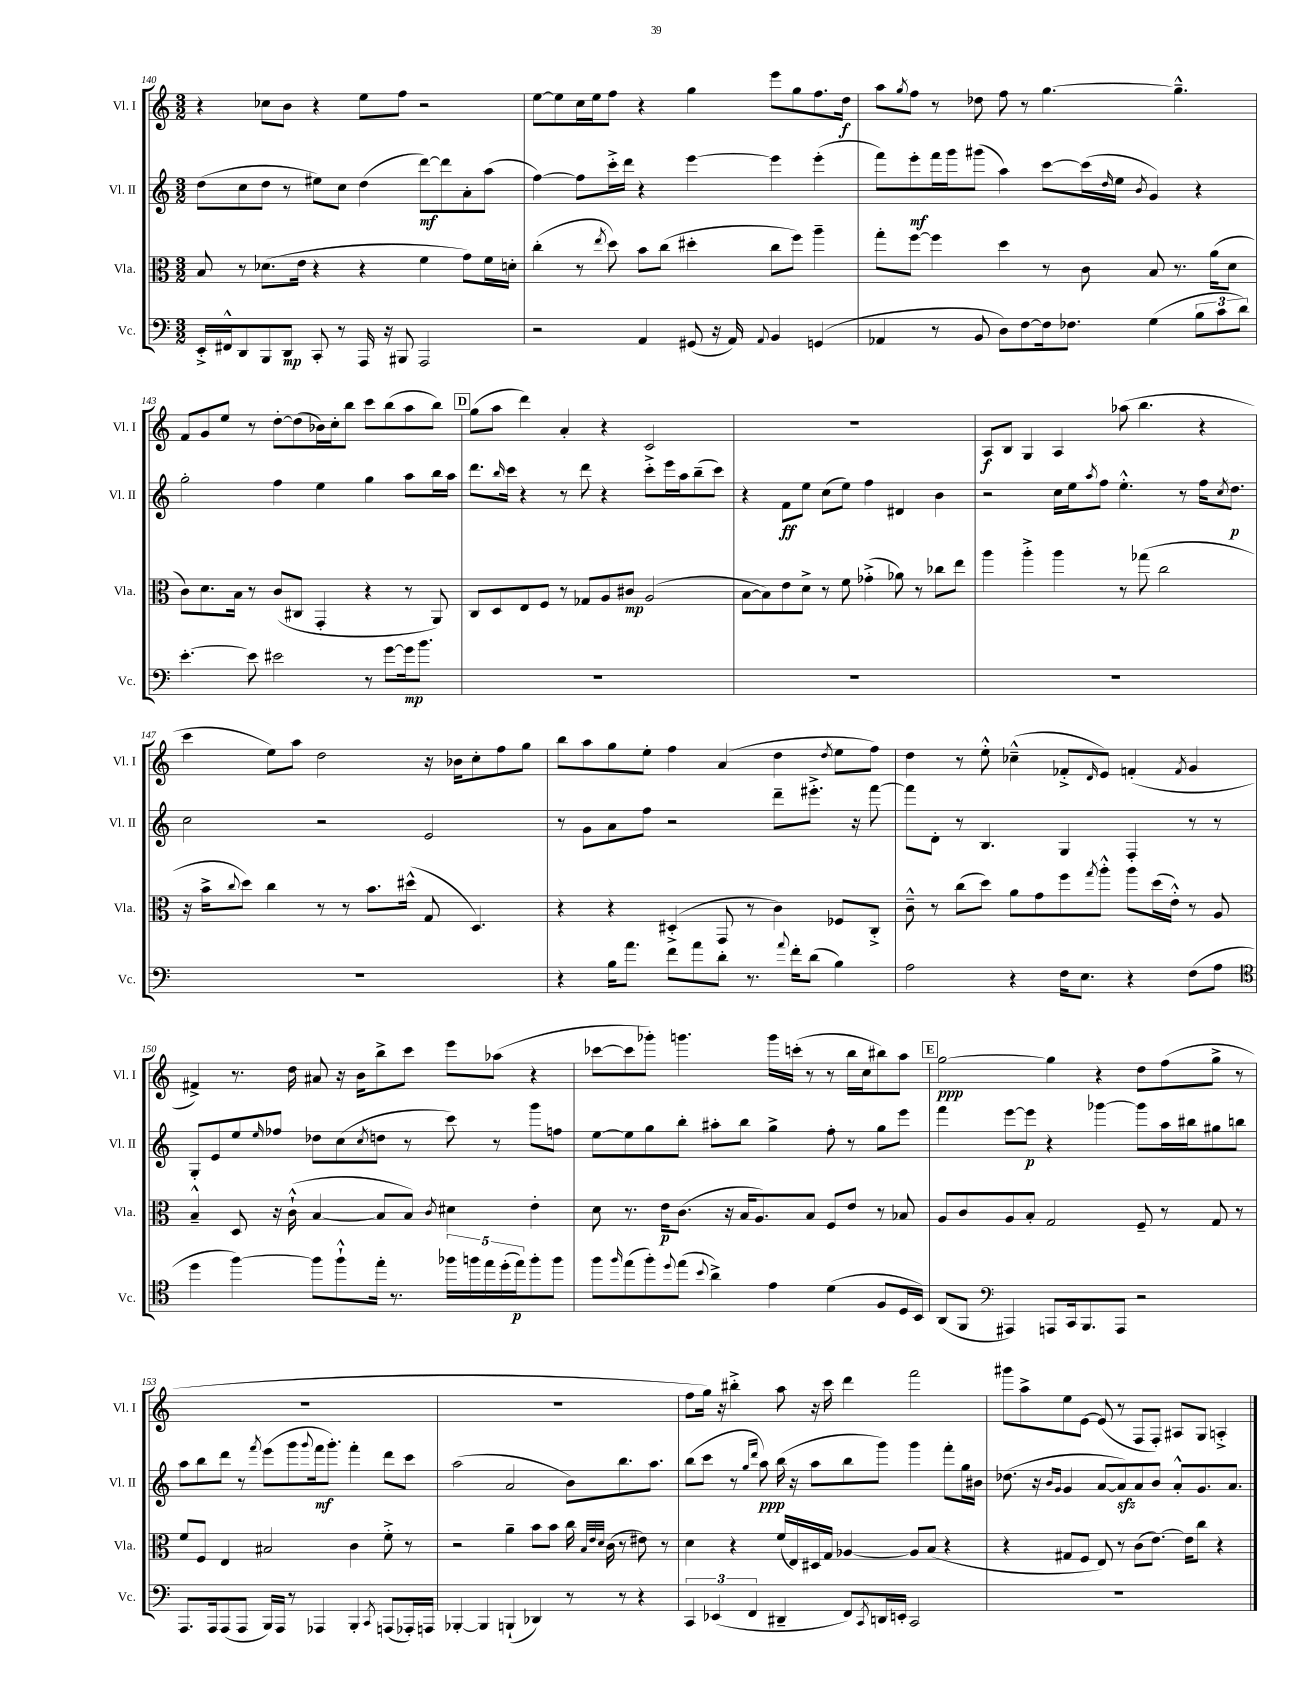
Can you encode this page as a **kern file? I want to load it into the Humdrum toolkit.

**kern	**kern	**kern	**kern
*staff4	*staff3	*staff2	*staff1
*clefF4	*clefC3	*clefG2	*clefG2
*k[]	*k[]	*k[]	*k[]
*M3/2	*M3/2	*M3/2	*M3/2
16EE'^/LL	8B/	(8dd\L	4r
16FF#^^/J	.	.	.
8DD/	8r	8cc\	.
8BBB/	(8.d-\L	8dd\J	8cc-\L
8DD/J	.	8r	8b\J
.	16e\Jk	.	.
8CC'/	4r	8ee#\L)	4r
8r	.	8cc\J	.
16AAA/	4r	(4dd\	8ee\L
16r	.	.	.
8BBB#/	.	.	8ff\J
2AAA/	4f\	[8ddd\L)	2r
.	.	8ddd\]	.
.	8g\L)	8a'\	.
.	16f\L	(8aa\J	.
.	16d'\JJ	.	.
=	=	=	=
2r	(4cc'\	[4ff\)	[8ee\L
.	.	.	8ee\]
.	8r	8ff\]L	16cc\L
.	.	.	16ee\J
.	8qee/	.	.
.	8dd\)	16ccc'^\L	8ff\J
.	.	16ddd\JJ	.
4AA/	8b\L	4r	4r
.	(8cc\J	.	.
(8GG#/	4dd#'\	[4eee\	4gg\
16r	.	.	.
16AA/)	.	.	.
8qqAA/	.	.	.
4BB/	8cc\L	4eee\]	8eee\L
.	8ff\J)	.	8gg\
(4GG/	4aa~\	(4eee'\	8.ff\
.	.	.	16dd\Jk
=	=	=	=
4AA-/	8gg'\L	8fff\L)	8aa\L
.	.	.	8qgg/
.	[8ff\J	8eee'\	8ff\J
8r	4ff\]	16fff\L	8r
.	.	16ggg\J	.
8BB/	.	(8ggg#\J	8dd-\
8D\L)	4dd\	4aa\)	8ff\
[8F\	.	.	8r
16F\]k	8r	[8ccc\L	[4.gg\
8.F-\J	.	.	.
.	8c\	(16ccc\]L	.
.	.	16qqdd/	.
.	.	16ee\JJ	.
.	.	8qb/	.
(4G\	8B/	4g/)	.
.	8.r	.	4.gg~^^\]
12B\L	.	4r	.
.	(16a\LK	.	.
12c\	.	.	.
.	8d\J	.	.
12d\J)	.	.	.
=	=	=	=
[4.e'\	8c\L)	2gg'\	8f/L
.	8.d\	.	8g/
.	.	.	8ee/J
.	16B\Jk	.	.
8e\]	8r	.	8r
2e#\	(8c/L	4ff\	[8dd'\L
.	8C#/J	.	(8dd\]
.	4GG'/	4ee\	16b-\L)
.	.	.	16cc'\J
.	.	.	8bb\J
8r	4r	4gg\	8ccc\L
[8g\L	.	.	(8bb\
16g\]k	8r	8aa\L	8aa\
8.b\J	.	.	.
.	8AA/)	16bb\L	8bb\J)
.	.	16aa\JJ	.
=	=	=	=
1.r	8C/L	8.ddd\L	(8gg\L
.	8D/	.	8aa\J
.	.	16qqbb/	.
.	.	16ccc\Jk	.
.	8E/	4r	4ddd\)
.	8F/J	.	.
.	8r	8r	4a'/
.	8G-/L	8ddd\	.
.	8A/	4r	4r
.	8c#/J	.	.
.	(2A/	8ccc'^\L	2c/
.	.	16eee\L	.
.	.	16aa\J	.
.	.	(8bb~\	.
.	.	8ccc\J)	.
=	=	=	=
1.r	[8B\L	4r	1.r
.	8B\])	.	.
.	8e\	8f\L	.
.	8d^\J	8ee\J	.
.	8r	(8cc\L	.
.	8f\	8ee\J)	.
.	(4g-'^\	4ff\	.
.	8a-\)	4d#/	.
.	8r	.	.
.	8cc-\L	4b\	.
.	8ee\J	.	.
=	=	=	=
1.r	4aa\	2r	8A/L
.	.	.	8B/J
.	4aa'^\	.	4G/
.	4aa\	16cc\LL	4A/
.	.	16ee\J	.
.	.	8qaa/	.
.	.	8ff\J	.
.	8r	4.ee'^^\	(8aa-\
.	(8gg-\	.	4.bb\
.	2cc\	.	.
.	.	8r	.
.	.	16ff\LK	4r
.	.	8qcc/	.
.	.	8.dd\J	.
=	=	=	=
1.r	16r	2cc\	4ccc\
.	16b^\LK	.	.
.	8qqcc/	.	.
.	8dd\J)	.	.
.	4cc\	.	8ee\L)
.	.	.	8aa\J
.	8r	2r	2dd\
.	8r	.	.
.	8.b\L	.	.
.	(16dd#^^\Jk	.	.
.	8G/	2e/	16r
.	.	.	16b-\LK
.	4.D/)	.	8cc'\
.	.	.	8ff\
.	.	.	8gg\J
=	=	=	=
4r	4r	8r	8bb\L
.	.	8g\L	8aa\
16B\LK	4r	8a\	8gg\
8.a\J	.	.	.
.	.	8ff\J	8ee'\J
8f\L	(4D#'^/	2r	4ff\
8a\	.	.	.
8d'\J	8GG/	.	(4a/
8.r	8r	.	.
.	4c\)	8ddd~\L	4dd\
8qqa/	.	.	.
16f'\LK	.	.	.
(8d\J	.	8.eee#'^\J	.
.	.	.	8qdd/
4B\)	8F-/L	.	8ee\L
.	.	16r	.
.	8C'^/J	[8fff\	8ff\J)
=	=	=	=
2A\	8c~^^\	8fff\]L	4dd\
.	8r	8d'\J	.
.	(8cc\L	8r	8r
.	8dd\J)	4.B/	8ee'^^\
4r	8a\L	.	(4cc-~^^\
.	8g\	.	.
16F\LK	8ff\	4G/	8f-'^/L
8.E\J	.	.	.
.	8qgg/	.	16qqd/
.	8aa'^^\J	.	8e/J)
4r	8aa\L	4F'/	(4f'/
.	(16dd\L	.	.
.	16e'^^\JJ)	.	.
.	.	.	8qf/
(8F\L	8r	8r	4g/
8A\J	8A/	8r	.
=	=	=	=
*clefC4	*	*	*
4dd\	4B~^^/	8G'/L	4f#^/)
.	.	8e/	.
[4ff\)	8D/	8ee/	8.r
.	.	16qqee/	.
.	16r	8ff-/J	.
.	(16c`^^\	.	16dd\
8ff\]L	[4B/	8dd-\L	8a#/
8ff`^^\	.	(8cc\	16r
.	.	.	16b\LK
.	.	8qcc/	.
16ee'\Jk	8B/]L	8dd\J	8bb^\
8.r	.	.	.
.	8B/J)	8r	8ccc\J
.	8qc/	.	.
20ff-\LL	4d#\	8ccc\)	8eee\L
20ff\	.	.	.
20ee\	.	.	.
.	.	8r	(8aa-\J
(20dd'\	.	.	.
20ee\J)	.	.	.
8ff'\	4e'\	8ggg\L	4r
8ff\J	.	8ff\J	.
=	=	=	=
8ff\L	8d\	[8ee\L	[8ccc-\L
16qqff/	.	.	.
(8ee\	8.r	8ee\]	8ccc-\]
8ff'\)	.	8gg\	8ggg-'\J)
.	16e\LK	.	.
8qqdd/	.	.	.
(8ee\J	(8.c\J	8bb'\J	4.ggg\
8qqb/	.	.	.
4a^\)	.	8aa#'\L	.
.	16r	.	.
.	16B/LK	8bb\J	.
.	8.A/)	.	.
4e\	.	4gg^\	16ggg\LL
.	.	.	(16ccc'\JJ
.	8B/J	.	8r
(4d\	8F/L	8ff'\	8r
.	8e/J	8r	16bb\LL
.	.	.	16cc\J
8F/L	8r	8gg\L	8bb#\)
16D/L	8B-/	8eee\J	8aa\J
16BB/JJ)	.	.	.
=	=	=	=
(8AA/L	8A/L	4fff\	[2gg\
8FF/J	8c/	.	.
*clefF4	*	*	*
4AAA#/)	8A/	[8eee\L	.
.	8B'/J	8eee\]J	.
8AAA/L	2G/	4r	4gg\]
16CC/k	.	.	.
8.BBB/	.	.	.
.	.	[4ggg-\	4r
8AAA/J	.	.	.
2r	8F~/	8ggg-\]L	8dd\L
.	8r	16aa\L	(8ff\
.	.	16bb#\J	.
.	8G/	8gg#\	8gg^\J
.	8r	8bb\J	8r
=	=	=	=
8.AAA/L	8f/L	8aa\L	1.r
.	8F/J	8bb\	.
16AAA/k	.	.	.
(8AAA/	4E/	8ddd\J	.
8AAA/J	.	8r	.
.	.	8qfff/	.
16BBB/LL)	2B#/	(8eee\L	.
16AAA/JJ	.	.	.
8r	.	8ggg\	.
.	.	8qqggg/	.
4AAA-/	.	16fff\k	.
.	.	8.ggg'\J)	.
4BBB'/	4c\	4fff'\	.
8qCC/	.	.	.
(8AAA/L	8f'^\	8ddd\L	.
16AAA-'/L)	8r	8ccc\J	.
16AAA/JJ	.	.	.
=	=	=	=
[4BBB-'/	2r	(2aa\	1.r
4BBB-/]	.	.	.
(4BBB`/	4a~\	2a/	.
4DD-/)	8b\L	.	.
.	8b\J	.	.
8r	16cc\	8b\L)	.
.	32qqB/LLL	.	.
.	32qqe/	.	.
.	32qqd/JJJ	.	.
.	(16c\	.	.
8r	8r	8.bb\	.
4r	8e#\)	.	.
.	.	8.aa\J	.
.	8r	.	.
=	=	=	=
6CC/	4d\	(8bb\L	8ff\L
.	.	8ccc\J	16gg\Jk)
(6EE-/	.	.	.
.	.	.	16r
.	4r	8r	4bb#'^\
6FF/	.	.	.
.	.	16qqgg/LL	.
.	.	16qqddd/JJ	.
.	.	8aa\)	.
4DD#~/	(16f/LL	(16bb\	8aa\
.	16E/)	16r	.
.	16D#/	8aa\L	16r
.	16G/JJ	.	16ccc\
8FF/L)	[4A-/	8bb\	4ddd\
8qCC/	.	.	.
16DD/L	.	8ggg\J)	.
16EE'/JJ	.	.	.
2CC/	8A-/]L	4ggg\	2fff\
.	(8B/J	.	.
.	4r	8fff'\L	.
.	.	16gg\L	.
.	.	16b#\JJ	.
=	=	=	=
1.r	4r	(8.dd-\	8ggg#\L
.	.	.	8aa^\
.	.	16r	.
.	.	16qqb/LL	.
.	.	16qqg/JJ	.
.	8G#/L	4g/	8ee\
.	8F/J	.	[8e\J
.	8E/)	[8a/L	(8e/]
.	8r	8a/])	8r
.	(8c\L	8a/	8F/L
.	[8.e\J)	8b/J	8F'/J)
.	.	8a'^^/L	8A#/L
.	16e\]LK	.	.
.	8cc\J	8.g/	8G/J
.	4r	.	4A'^/
.	.	8.a/J	.
==	==	==	==
*-	*-	*-	*-
